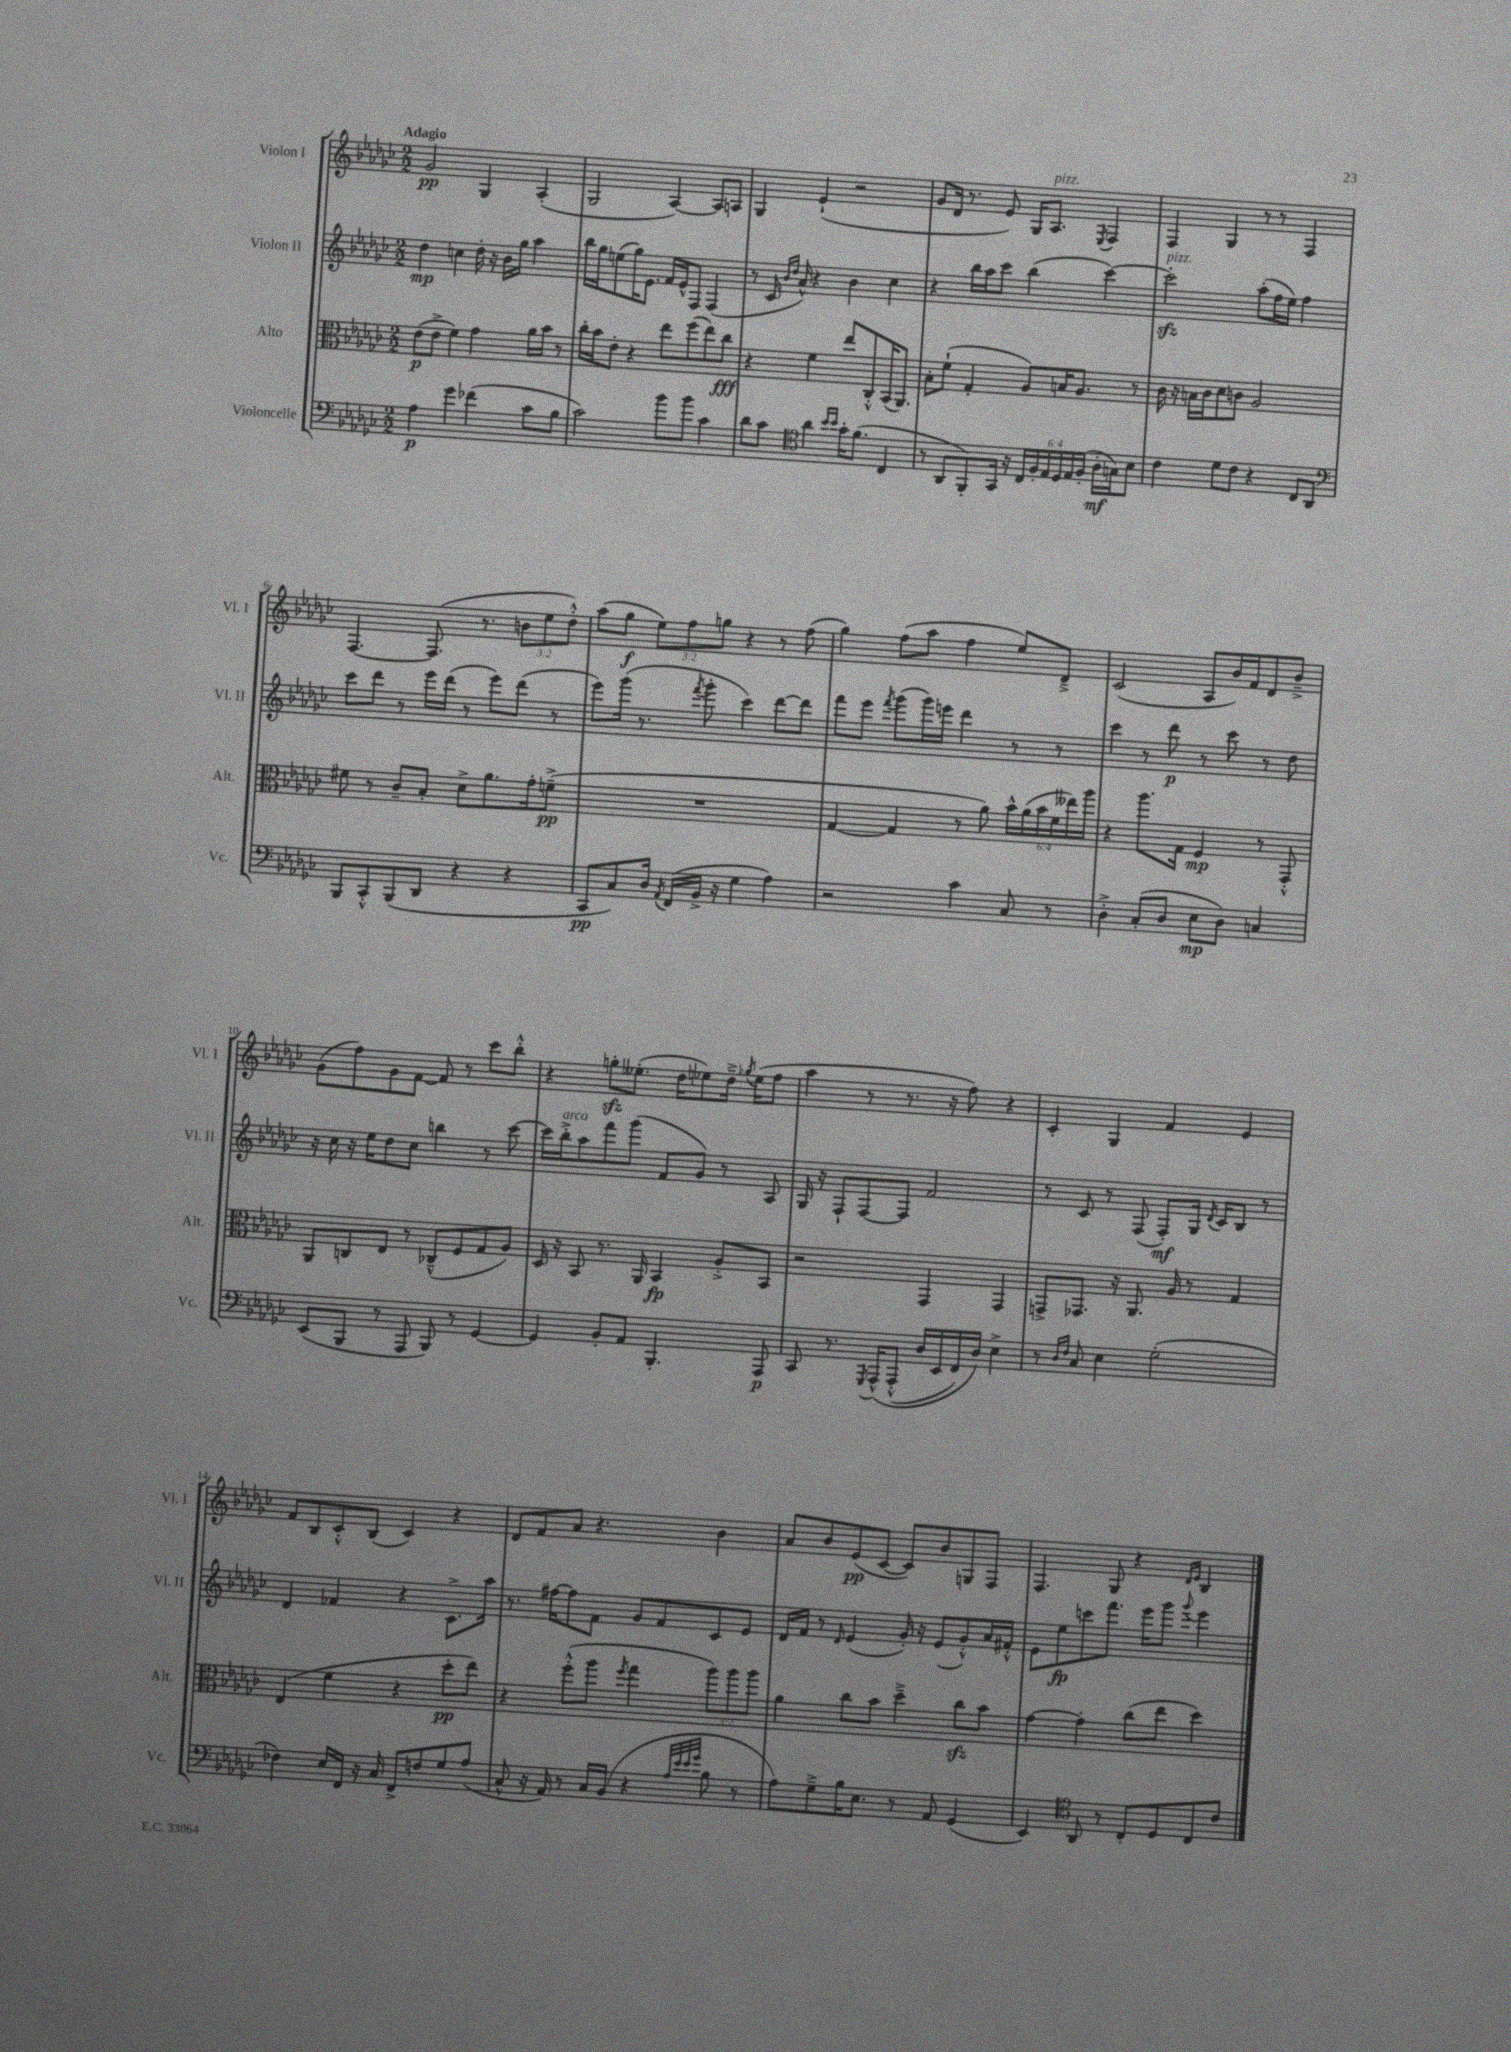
<<
\new StaffGroup <<
\new Staff = "s0" \with { instrumentName = "Violon I" shortInstrumentName = "Vl. I" } {
    \clef treble \key ges \major \numericTimeSignature \time 2/2 \override Staff.TupletNumber.text = #tuplet-number::calc-fraction-text \tempo "Adagio"
    \autoBeamOff ges'2\pp ges4 aes4-.( |
    ges2 aes4~) aes8[ a8] |
    ges4 ees'4-!( r2 |
    ges'8[ des'16] r8. ees'8) ges16[ aes8.]^\markup { \italic "pizz." } \acciaccatura { ees8 } f4 |
    f4 ges4 r8 r8 f4 |
    f4.~ f8.( r8. \tuplet 3/2 { b'8[ ees''8 des''8]-.-^) } |
    aes''8[( ges''8]\f \tuplet 3/2 { ees''8[) f''8 g''8] } r4 r8 f''8( |
    ges''4) f''8[( aes''8] f''4 ees''8[) des'8]---> |
    ces'2( aes8[ bes'16) f'16 des'8 bes'8]---> |
    ges'8[( f''8) ges'8 f'8]~ f'8 r8 ces'''8[ bes''8]-.-^ |
    r4 g''8[-.\sfz eeses''8.]-.( des''16[ ees''8) des''16]---> \acciaccatura { ges''8 } ees''16[( f''8] |
    aes''4 r8 r8. r16 f''8) r4 |
    ces'4-. ges4 f'4 ees'4 |
    f'8[ bes8 ces'8-.-^ bes8]( ces'4) r4 |
    des'8[ f'8 aes'8] r4. bes'4 |
    aes'8[ bes'8 ees'8\pp( ces'8]~ ces'8[) bes'8 g8 f8] |
    f4. ges8 r4 \grace { des'16[ ees'16] } bes4 \bar "|." |
}
\new Staff = "s1" \with { instrumentName = "Violon II" shortInstrumentName = "Vl. II" } {
    \clef treble \key ges \major \numericTimeSignature \time 2/2
    \autoBeamOff des''4\mp c''4 des''16-. r16 bes'16[ ges''16] aes''4 |
    bes''16[ ges''16 e''8( ges''16) ees'8.] f'16[ ees'16-^ f8] f4( |
    r8 ces'16 \grace { bes'16[ des''16] } aes'16-^) r4 bes'4 ces''4 |
    r4 bes''16[ aes''16 ces'''8] bes''4( ces'''4~) |
    ces'''2-.\sfz^\markup { \italic "pizz." } aes''8[-.( f''16 ees''16]) f''4 |
    ces'''8[ des'''8] r8 ees'''16[ des'''16]( r8 ees'''8[) des'''8]( r8 |
    ees'''8[) ges'''16]( r8. \acciaccatura { f'''8 } ges'''8-. ces'''4) des'''8[~ des'''8] |
    f'''8[ ees'''8] \acciaccatura { f'''8 } ges'''8[( ges'''16) e'''16] des'''4 r8 r8 |
    ces'''4 r8 des'''8\p r8 ces'''8 r8 des''8 |
    r16 ces''16 r16 ees''16[ des''8 ces''8] b''4 r8 ces'''8~ |
    ces'''16[ bes''16-.->^\markup { \italic "arco" } aes''8 f'''8 ges'''8]( f'8[ ges'8]) r8 aes8 |
    ges16 r16 f8[-! f8~ f8] f'2 |
    r8 ces'8 r8 f8( f8[-.\mf) ges16] \acciaccatura { des'8 } ces'16[ bes8] r8 |
    des'4 fes'4 r4 ces'8.[-> aes''16] |
    r8. fis''16[~ fis''8 f'8] ges'8[ f'8 ces'8 ees'8] |
    des'16[ f'16] r8 \grace { des'16 } ees'4( ges'16-.) r16 ees'8[( ges'8-.-^) aes'16 fis'16]-.-^ |
    ees'8[ ees''8\fp c'''8 f'''8.] ees'''16[ ges'''8] \appoggiatura { ges'''8 } ees'''4 \bar "|." |
}
\new Staff = "s2" \with { instrumentName = "Alto" shortInstrumentName = "Alt." } {
    \clef alto \key ges \major \numericTimeSignature \time 2/2 \override Staff.TupletNumber.text = #tuplet-number::calc-fraction-text
    \autoBeamOff ees'8[\p( ees'8]-> f'4) ges'4 aes'16[ bes'16] r8 |
    ces''16[-. bes'16 ees'8]-. r4 ees''8[ f''8( ees''8) ces''8]\fff |
    r4 f'4 ees''8[ ces8-.-^ bes,16( aes,8.]) |
    bes8[-. f'8]-!( ges4-. aes8[) b16 aes8.] r8 |
    ces'16 r16 b16[ ces'16 des'8 c'8] aes2 |
    fis'8 r8 ces'8[-- bes8]-. des'8[-> aes'8. ges'16-. f'8]--->\pp( |
    R1 |
    ges4~ ges4 r8 aes'8) \tuplet 6/4 { bes'16[-^ aes'16( bes'16 f'16 eeses''16) aes''16] } |
    r4 aes''8.[ ges16] f4\mp r8 ges,8-.-^ |
    aes,8[ c8 ees8] r8 ces8[---^( f8 ges8 aes8]) |
    des16 r16 bes,8 r8. aes,16 bes,4\fp aes8[-.-> bes,8] |
    r2 ges,4 ges,4 |
    g,8[-> ges,8.] r16 aes,8. aes16 r8 ges4 |
    ees4( f'4 r4 des''8[-.\pp ees''8]) |
    r4 f''8[-.-^( aes''8] \acciaccatura { f''8 } ges''4 \tuplet 3/2 { aes''8[) aes''8 aes''8] } |
    aes'4 ces''8[ bes'8] des''4---> ces''8[\sfz bes'8] |
    ges'4~ ges'4-. ces''8[( ees''8] des''4) \bar "|." |
}
\new Staff = "s3" \with { instrumentName = "Violoncelle" shortInstrumentName = "Vc." } {
    \clef bass \key ges \major \numericTimeSignature \time 2/2 \override Staff.TupletNumber.text = #tuplet-number::calc-fraction-text
    \autoBeamOff aes4\p ges'4 fes'4( ces'8[ bes8] |
    ces'2) bes'8[ bes'8] ces'4 |
    des'8[ ces'8] \clef tenor aes'4 \grace { bes'16[ bes'16] } ges'16[-. f'8.]( ces4 |
    r8 aes,8[ f,8-.) ges,16] r16 \tuplet 6/4 { ces16[ f16-. ees16 des16 ees16 f16]-.( } aes16[-.\mf g16) bes8] |
    ces'4 des'8[ ces'8] r4 ces8[ aes,8] |
    \clef bass bes,,8[ ces,8-.-^ bes,,8( des,8] r4 r4 |
    ces,8[\pp ces8) des16] \acciaccatura { aes,8 } f,16[( bes,16]-> r16 ges4 aes4) |
    r2 ces'4 ces8 r8 |
    des4-.-> ces8[-.( des8] ees8[\mp des8]) c4 |
    ees,8[( bes,,8] r8 aes,,8 bes,,8) r8 ges,4~ |
    ges,4 bes,8[-. aes,8] bes,,4.-. aes,,8\p |
    ces,8 r8. \acciaccatura { ges,,8 } aes,,16[-^\( aes,,8]-.-^( des16[ ees,16 f,16) des16]\) ees4-> |
    r8 \grace { des16[ f16] } ces8 ees4 ges2-.( |
    fes4) ees16[ f,16] r16 ces16 f,8[-> f8 ges8 aes8]( |
    ces8-^ r16 aes,16) r8 ces16[ bes,16]( r4 \grace { aes32[ ees'32 ees'32 ges'32] } bes8 r8 |
    aes8[) ges8---> bes16 ees8.] r8 aes,8 ges,4( |
    ees,4) \clef tenor aes,8 r8 ces8[-. des8 ces8 ces'8] \bar "|." |
}
>>
>>
